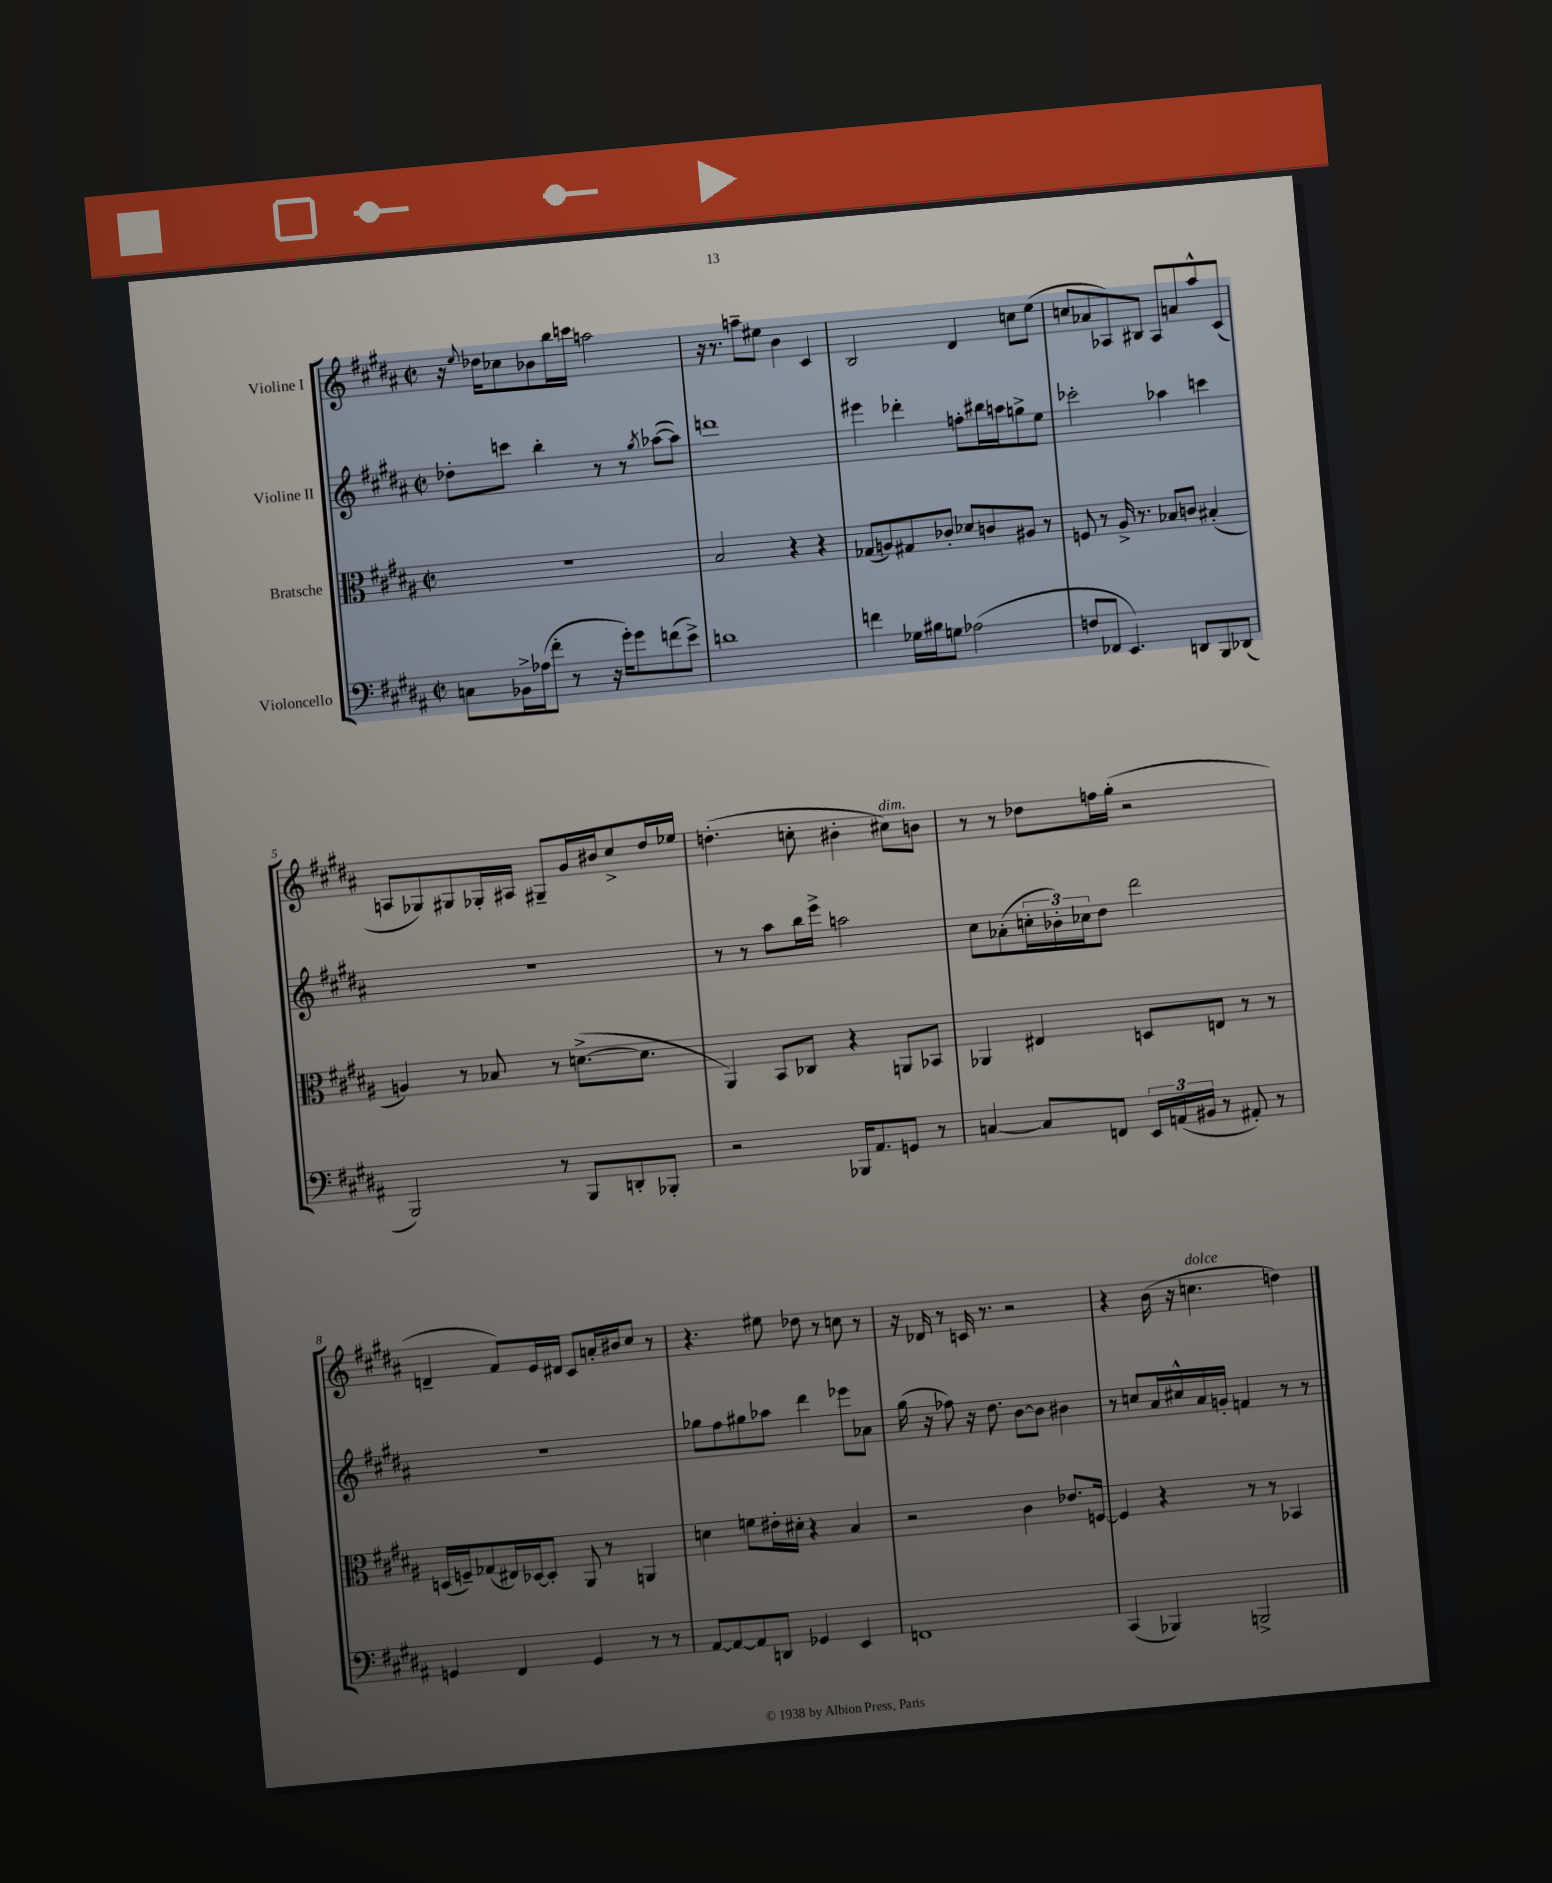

**kern	**kern	**kern	**kern
*part4	*part3	*part2	*part1
*staff4	*staff3	*staff2	*staff1
*I"Violoncello	*I"Bratsche	*I"Violine II	*I"Violine I
*clefF4	*clefC3	*clefG2	*clefG2
*k[f#c#g#d#a#]	*k[f#c#g#d#a#]	*k[f#c#g#d#a#]	*k[f#c#g#d#a#]
*M2/2	*M2/2	*M2/2	*M2/2
*met(c|)	*met(c|)	*met(c|)	*met(c|)
=1	=1	=1	=1
8Cn\L	1r	8dd-X'\L	16r
.	.	.	8qqee/
.	.	.	16dd-X\KL
16BB-X^\L	.	8cccn\J	8cc-X\
(16A-X\J	.	.	.
8f#'\J	.	4bb'\	8b-X\
8r	.	.	16bb\L
.	.	.	16cccn\JJ
16r	.	8r	2aan\
16g#'\KL)	.	.	.
8g#\	.	8r	.
.	.	8qgg#/	.
(8fn\	.	([8aa-X\L	.
8e^\J)	.	8aa-\J])	.
=2	=2	=2	=2
1dn	2B/	1dddn	16r
.	.	.	8.r
.	.	.	8aan~\L
.	.	.	8ee#X\J
.	4r	.	4b\
.	4r	.	4c#/
=3	=3	=3	=3
4fn\	(8G-X/L	4eee#X\	2B/
.	8An/)	.	.
16G-X\LL	8G#X/	4ddd-X'\	.
16B#X\J	.	.	.
8Gn\J	8c-X'/J	.	.
(2A-X\	8d-X/L	8ffn'\L	4d#/
.	8cn/	16bb#X\L	.
.	.	16aan\J	.
.	8A#X/J	8ggn^\	8ccn\L
.	8r	8ee\J	(8ee\J
=4	=4	=4	=4
8Fn/L	8Fn/	2ccc-X'\	8ccn/L
8FF-X/J	8r	.	8a-X/
4.EE/)	16A#^/	.	8A-X/)
.	8.r	.	.
.	.	.	8B#X/J
.	8B-X/L	4aa-X\	8A-/L
8DDn/L	8cn/J	.	8an/
8BBB/	(4B#X'/	4cccn\	8aa#^^/
(8DD-X/J	.	.	(8c#/J
!!LO:LB:g=z
=5	=5	=5	=5
2BBB/)	4An/)	1r	8An/L
.	.	.	8G-X/)
.	8r	.	8G#X/
.	8B-X/	.	16G-X'/L
.	.	.	16A#X/JJ
8r	8r	.	8G#X~/L
8BBB/L	([8.dn^\L	.	16g#/L
.	.	.	16b#X/J
8DDn'/	.	.	8cc#^/
.	8.d\J]	.	.
8BBB-X'/J	.	.	16dd#/L
.	.	.	16ee-X/JJ
=6	=6	=6	=6
2r	4AA#/)	8r	(4.ddn'\
.	.	8r	.
.	8BB/L	8aa#\L	.
.	8C-X/J	16bb\L	8ccn'\
.	.	16eee^\JJ	.
16BBB-X/KL	4r	2aan\	4b#X'\
8.AA#/	.	.	.
!	!	!	!LO:TX:a:i:t=dim.
8GGn/J	8AAn/L	.	8cc#X\L)
8r	8BB-X/J	.	8bn\J
=7	=7	=7	=7
[4Cn/	4AA-X/	8cc#\L	8r
.	.	(8a-X'\	8r
8C/L]	4E#X/	24ccn'\L	8dd-X\L
.	.	24b-X'\)	.
.	.	24cc-X\J	.
8FFn/J	.	8dd#\J	16ffn\L
.	.	.	(16gg#'\JJ
24EE/LL	8Dn/L	2ddd#\	2r
(24AAn/	.	.	.
24BB#X/JJ	.	.	.
8r	8En/J	.	.
8AA#X'/)	8r	.	.
8r	8r	.	.
!!LO:LB:g=z
=8	=8	=8	=8
4GGn/	(16Dn/LL	1r	4dn~/
.	16Fn~/J)	.	.
.	(8G-X/	.	.
4FF#/	16E#X/L)	.	8f#/L)
.	[16D-X/J	.	.
.	8D-'/J]	.	16e/L
.	.	.	16d#X/JJ
4GG/	8AA#/	.	8c#/L
.	8r	.	16an'/L
.	.	.	16b#X/J
8r	4AAn/	.	8cc#/J
8r	.	.	8r
=9	=9	=9	=9
[8AA#/L	4dn\	8gg-X\L	4.r
8AA#/_	.	8ff#\	.
8AA#/]	8fn\L	8gg#X\	.
8DDn/J	16e#X'\L	8aa-X\J	8ee#X\
.	16d#X'\JJ	.	.
4GG-X/	4r	4ddd#\	8dd-X\
.	.	.	8r
4EE/	4B/	8eee-X\L	8ccn\
.	.	8a-X\J	8r
=10	=10	=10	=10
1FFn	2r	(16gg#\	16r
.	.	16r	16d-X/
.	.	8ff-X\)	8r
.	.	16r	16cn/
.	.	8.dd#\	8.r
.	4c#\	[8b\L	2r
.	.	8b\J]	.
.	8.e-X/L	4b#X\	.
.	[16Fn/Jk	.	.
=11	=11	=11	=11
(4CC#/	4F/]	8r	4r
.	.	8ccn/L	.
4BBB-X/)	4r	16a#/L	(16b\
.	.	16cc#X^^/	16r
!	!	!	!LO:TX:a:i:t=dolce
.	.	16a#/	4.ccn\
.	.	16gn'/JJ	.
2BBBn^/	8r	4fn/	.
.	8r	.	.
.	4BB-X/	8r	4ddn\)
.	.	8r	.
==	==	==	==
*-	*-	*-	*-
